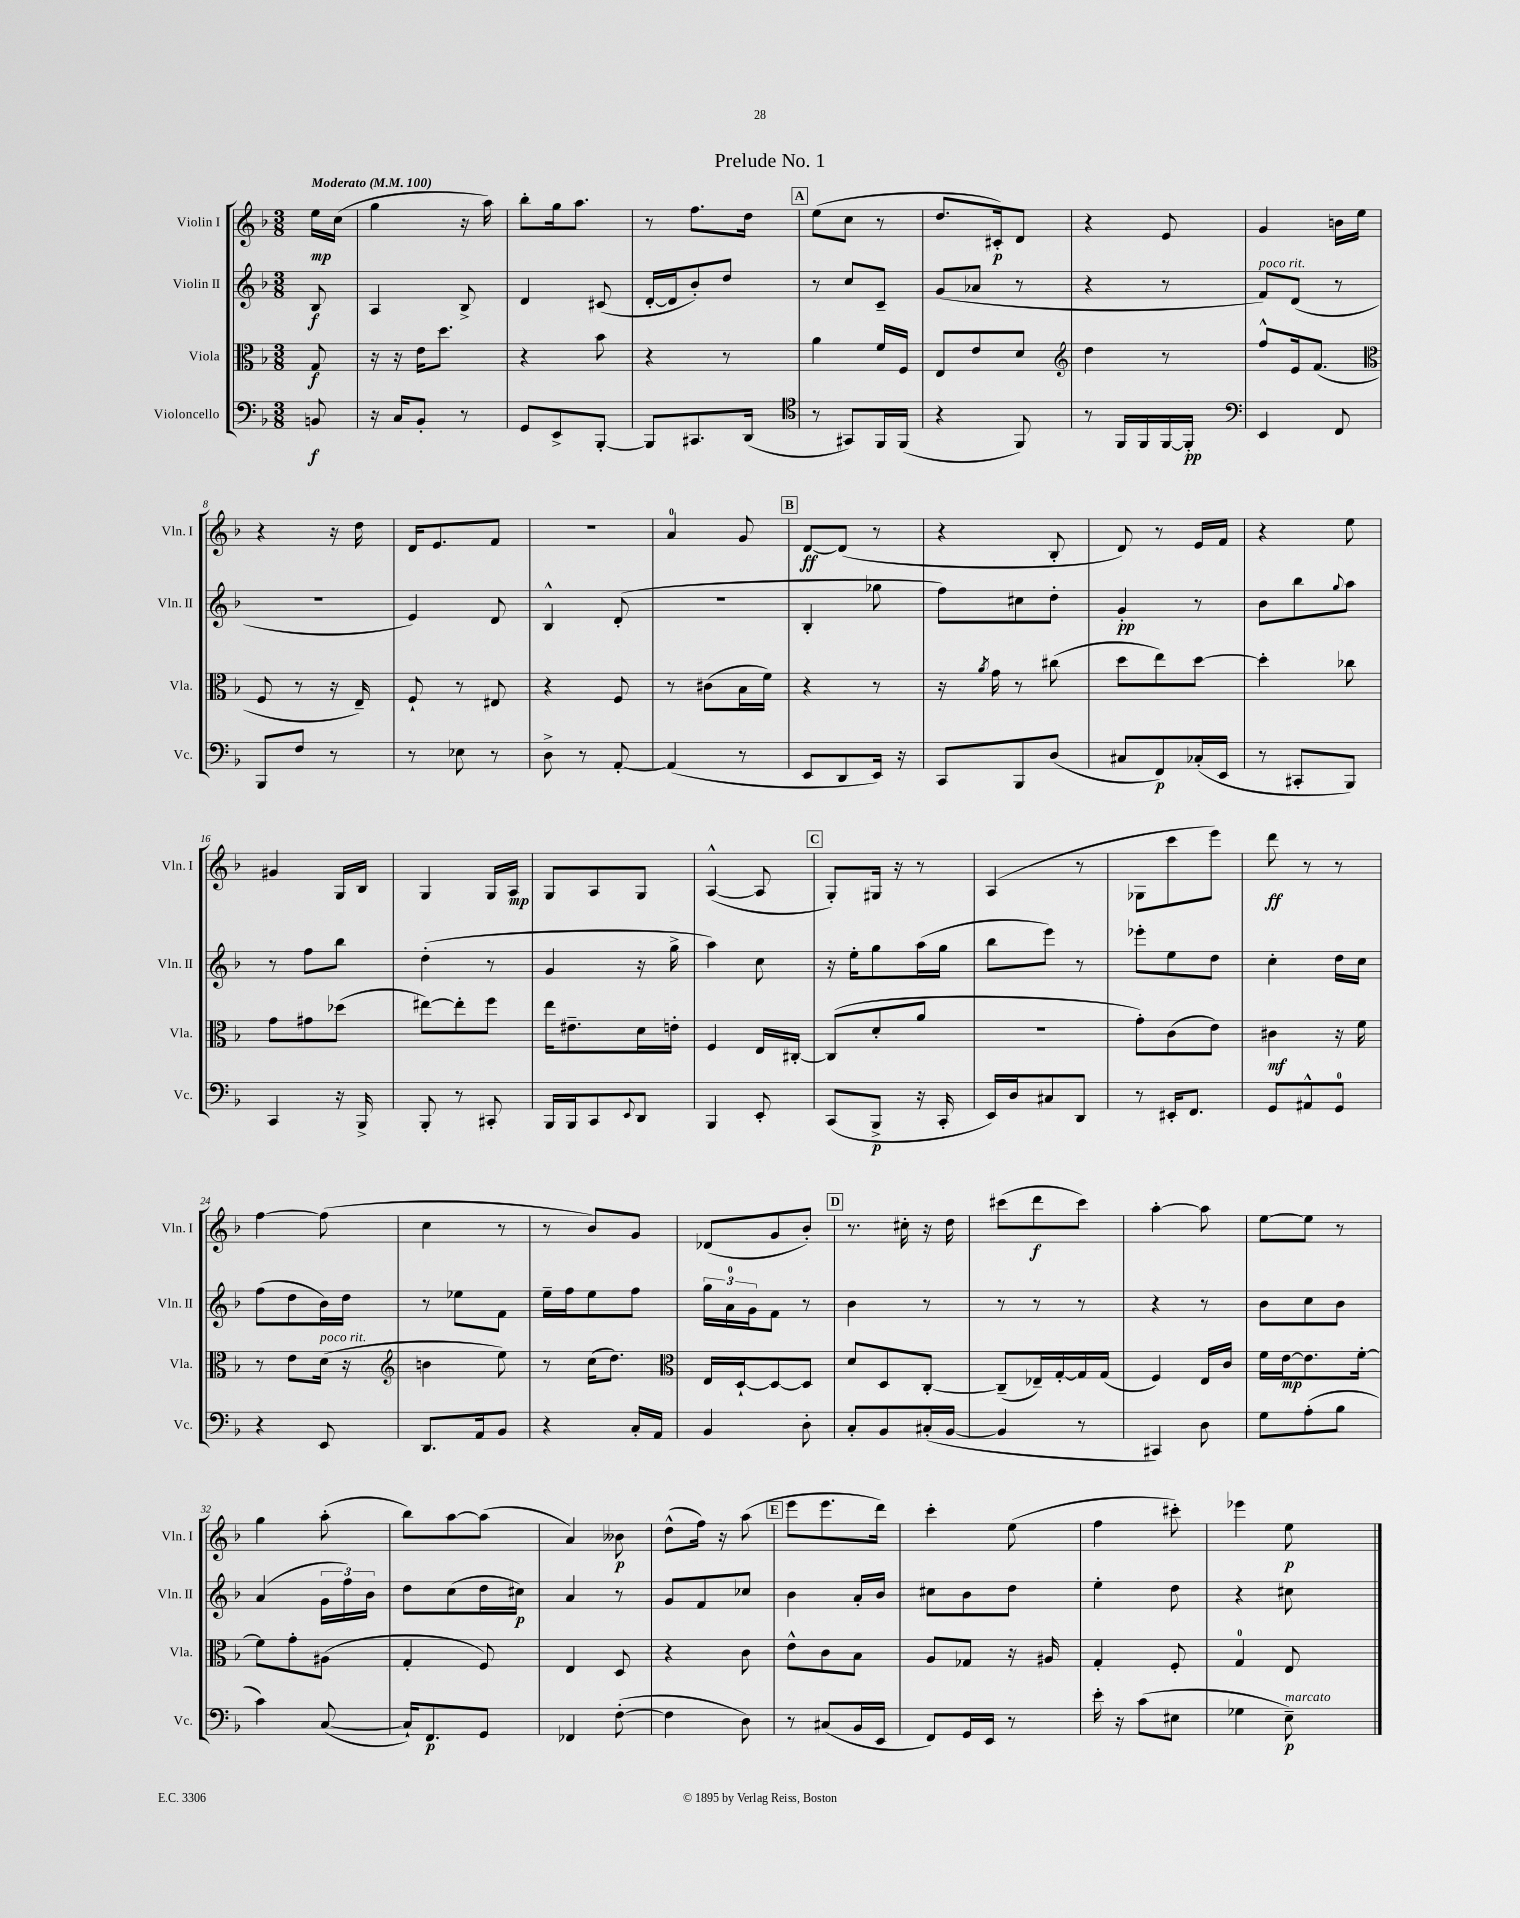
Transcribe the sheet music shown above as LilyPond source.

\header { title = "Prelude No. 1" }
<<
\new StaffGroup <<
\new Staff = "s0" \with { instrumentName = "Violin I" shortInstrumentName = "Vln. I" } {
    \clef treble \key f \major \numericTimeSignature \time 3/8 \partial 8 \tempo "Moderato" 4 = 100
    e''16\mp c''16( |
    g''4 r16 a''16) |
    bes''8-. g''16 a''8. |
    r8 f''8. d''16 |
    \mark \markup { \box "A" } e''8( c''8 r8 |
    d''8. cis'16-.\p) d'8 |
    r4 e'8 |
    g'4 b'16 e''16 |
    r4 r16 d''16 |
    d'16 e'8. f'8 |
    R4. |
    a'4-0 g'8 |
    \mark \markup { \box "B" } d'8~\ff d'8( r8 |
    r4 bes8-. |
    d'8) r8 e'16 f'16 |
    r4 e''8 |
    gis'4 g16 bes16 |
    g4 g16 a16\mp |
    g8 a8 g8 |
    a4~-^( a8 |
    \mark \markup { \box "C" } g8-.) gis16 r16 r8 |
    a4( r8 |
    ges8 c'''8 e'''8) |
    d'''8\ff r8 r8 |
    f''4~ f''8( |
    c''4 r8 |
    r8 bes'8) g'8 |
    des'8( g'8 bes'8-.) |
    \mark \markup { \box "D" } r8. cis''16-. r16 d''16 |
    cis'''8( d'''8\f cis'''8) |
    a''4~-. a''8 |
    e''8~ e''8 r8 |
    g''4 a''8-.( |
    bes''8) a''8~ a''8( |
    a'4) beses'8\p |
    d''8-^( f''16) r16 a''8( |
    \mark \markup { \box "E" } e'''8 e'''8. d'''16) |
    c'''4-. e''8( |
    f''4 cis'''8-.) |
    ees'''4 e''8\p \bar "|." |
}
\new Staff = "s1" \with { instrumentName = "Violin II" shortInstrumentName = "Vln. II" } {
    \clef treble \key f \major \numericTimeSignature \time 3/8 \partial 8
    bes8\f |
    a4 bes8-> |
    d'4 cis'8( |
    d'16~-. d'16 bes'8-.) d''8 |
    \mark \markup { \box "A" } r8 c''8 c'8-- |
    g'8( aes'8 r8 |
    r4 r8 |
    f'8^\markup { \italic "poco rit." }) d'8( r8 |
    r4. |
    e'4) d'8 |
    bes4-^ d'8-.( |
    R4. |
    \mark \markup { \box "B" } bes4-. ges''8 |
    f''8) cis''8 d''8-. |
    g'4-.\pp r8 |
    bes'8 bes''8 \appoggiatura { g''8 } a''8 |
    r8 f''8 bes''8 |
    d''4-.( r8 |
    g'4 r16 g''16-> |
    a''4) c''8 |
    \mark \markup { \box "C" } r16 e''16-. g''8 a''16( g''16 |
    bes''8 e'''8) r8 |
    ees'''8-. e''8 d''8 |
    c''4-. d''16 c''16 |
    f''8( d''8 bes'16) d''16 |
    r8 ees''8 f'8 |
    e''16-- f''16 e''8 f''8 |
    \tuplet 3/2 { g''16 a'16-0 g'16 } f'8 r8 |
    \mark \markup { \box "D" } bes'4 r8 |
    r8 r8 r8 |
    r4 r8 |
    bes'8 c''8 bes'8 |
    a'4( \tuplet 3/2 { g'16 f''16) bes'16 } |
    d''8 c''8( d''16 cis''16\p) |
    a'4 r8 |
    g'8 f'8 ces''8 |
    \mark \markup { \box "E" } bes'4 a'16-. bes'16 |
    cis''8 bes'8 d''8 |
    e''4-. d''8 |
    r4 cis''8 \bar "|." |
}
\new Staff = "s2" \with { instrumentName = "Viola" shortInstrumentName = "Vla." } {
    \clef alto \key f \major \numericTimeSignature \time 3/8 \partial 8
    g8\f |
    r16 r16 e'16 d''8. |
    r4 bes'8 |
    r4 r8 |
    \mark \markup { \box "A" } a'4 f'16 f16 |
    e8 e'8 d'8 |
    \clef treble d''4 r8 |
    f''8-^ e'16 f'8.( |
    \clef alto f8 r8 r16 e16--) |
    f8-! r8 eis8 |
    r4 f8 |
    r8 cis'8( bes16 f'16) |
    \mark \markup { \box "B" } r4 r8 |
    r16 \acciaccatura { a'8 } g'16 r8 cis''8( |
    d''8 e''8) d''8~ |
    d''4-. ces''8 |
    g'8 gis'8 des''8( |
    eis''8~) eis''8-. f''8 |
    e''16 eis'8.-- d'16 e'16-. |
    f4 e16 cis16~-. |
    \mark \markup { \box "C" } cis8( d'8-. a'8 |
    R4. |
    g'8-.) c'8( e'8) |
    cis'4\mf r16 f'16 |
    r8 e'8 d'16^\markup { \italic "poco rit." }( r16 |
    \clef treble b'4 e''8) |
    r8 c''16( d''8.) |
    \clef alto e16 d16~-! d8~ d8 |
    \mark \markup { \box "D" } d'8 d8 c8~-. |
    c8--( ees16--) g16~-. g16 g16( |
    f4) e16 c'16 |
    f'16 e'16~\mp e'8. f'16~-. |
    f'8 g'8-. ais8( |
    g4-. f8) |
    e4 d8 |
    r4 c'8 |
    \mark \markup { \box "E" } e'8-^ c'8 bes8 |
    a8 ges8 r16 ais16 |
    g4-. f8-. |
    g4-0 e8 \bar "|." |
}
\new Staff = "s3" \with { instrumentName = "Violoncello" shortInstrumentName = "Vc." } {
    \clef bass \key f \major \numericTimeSignature \time 3/8 \partial 8
    b,8\f |
    r16 c16 bes,8-. r8 |
    g,8 e,8-> bes,,8~-. |
    bes,,8 cis,8. d,16( |
    \mark \markup { \box "A" } \clef tenor r8 gis,8) f,16 f,16( |
    r4 f,8) |
    r8 f,16 f,16 f,16~ f,16-.\pp |
    \clef bass e,4 f,8 |
    bes,,8 f8 r8 |
    r8 ees8 r8 |
    d8-> r8 a,8~-. |
    a,4( r8 |
    \mark \markup { \box "B" } e,8 d,8 e,16) r16 |
    c,8 bes,,8 d8( |
    cis8 f,8\p) ces16-.( e,16 |
    r8 cis,8-. bes,,8) |
    c,4 r16 bes,,16-> |
    bes,,8-. r8 cis,8-. |
    bes,,16 bes,,16 c,8 \appoggiatura { e,8 } d,8 |
    bes,,4 e,8-. |
    \mark \markup { \box "C" } c,8( bes,,8->\p r16 c,16-. |
    e,16) d16 cis8 d,8 |
    r8 eis,16-. f,8. |
    g,8 ais,8-^ g,8-0 |
    r4 e,8 |
    d,8. a,16 bes,8 |
    r4 c16-. a,16 |
    bes,4 d8-. |
    \mark \markup { \box "D" } c8-. bes,8 cis16-.( bes,16~ |
    bes,4 r8 |
    cis,4) d8 |
    g8 a8-.( bes8 |
    c'4) c8~( |
    c16-!) f,8.\p g,8 |
    fes,4 f8~-.( |
    f4 d8) |
    \mark \markup { \box "E" } r8 cis8( bes,16 e,16 |
    f,8) g,16 e,16 r8 |
    e'16-. r16 c'8( eis8 |
    ges4 e8--\p^\markup { \italic "marcato" }) \bar "|." |
}
>>
>>
